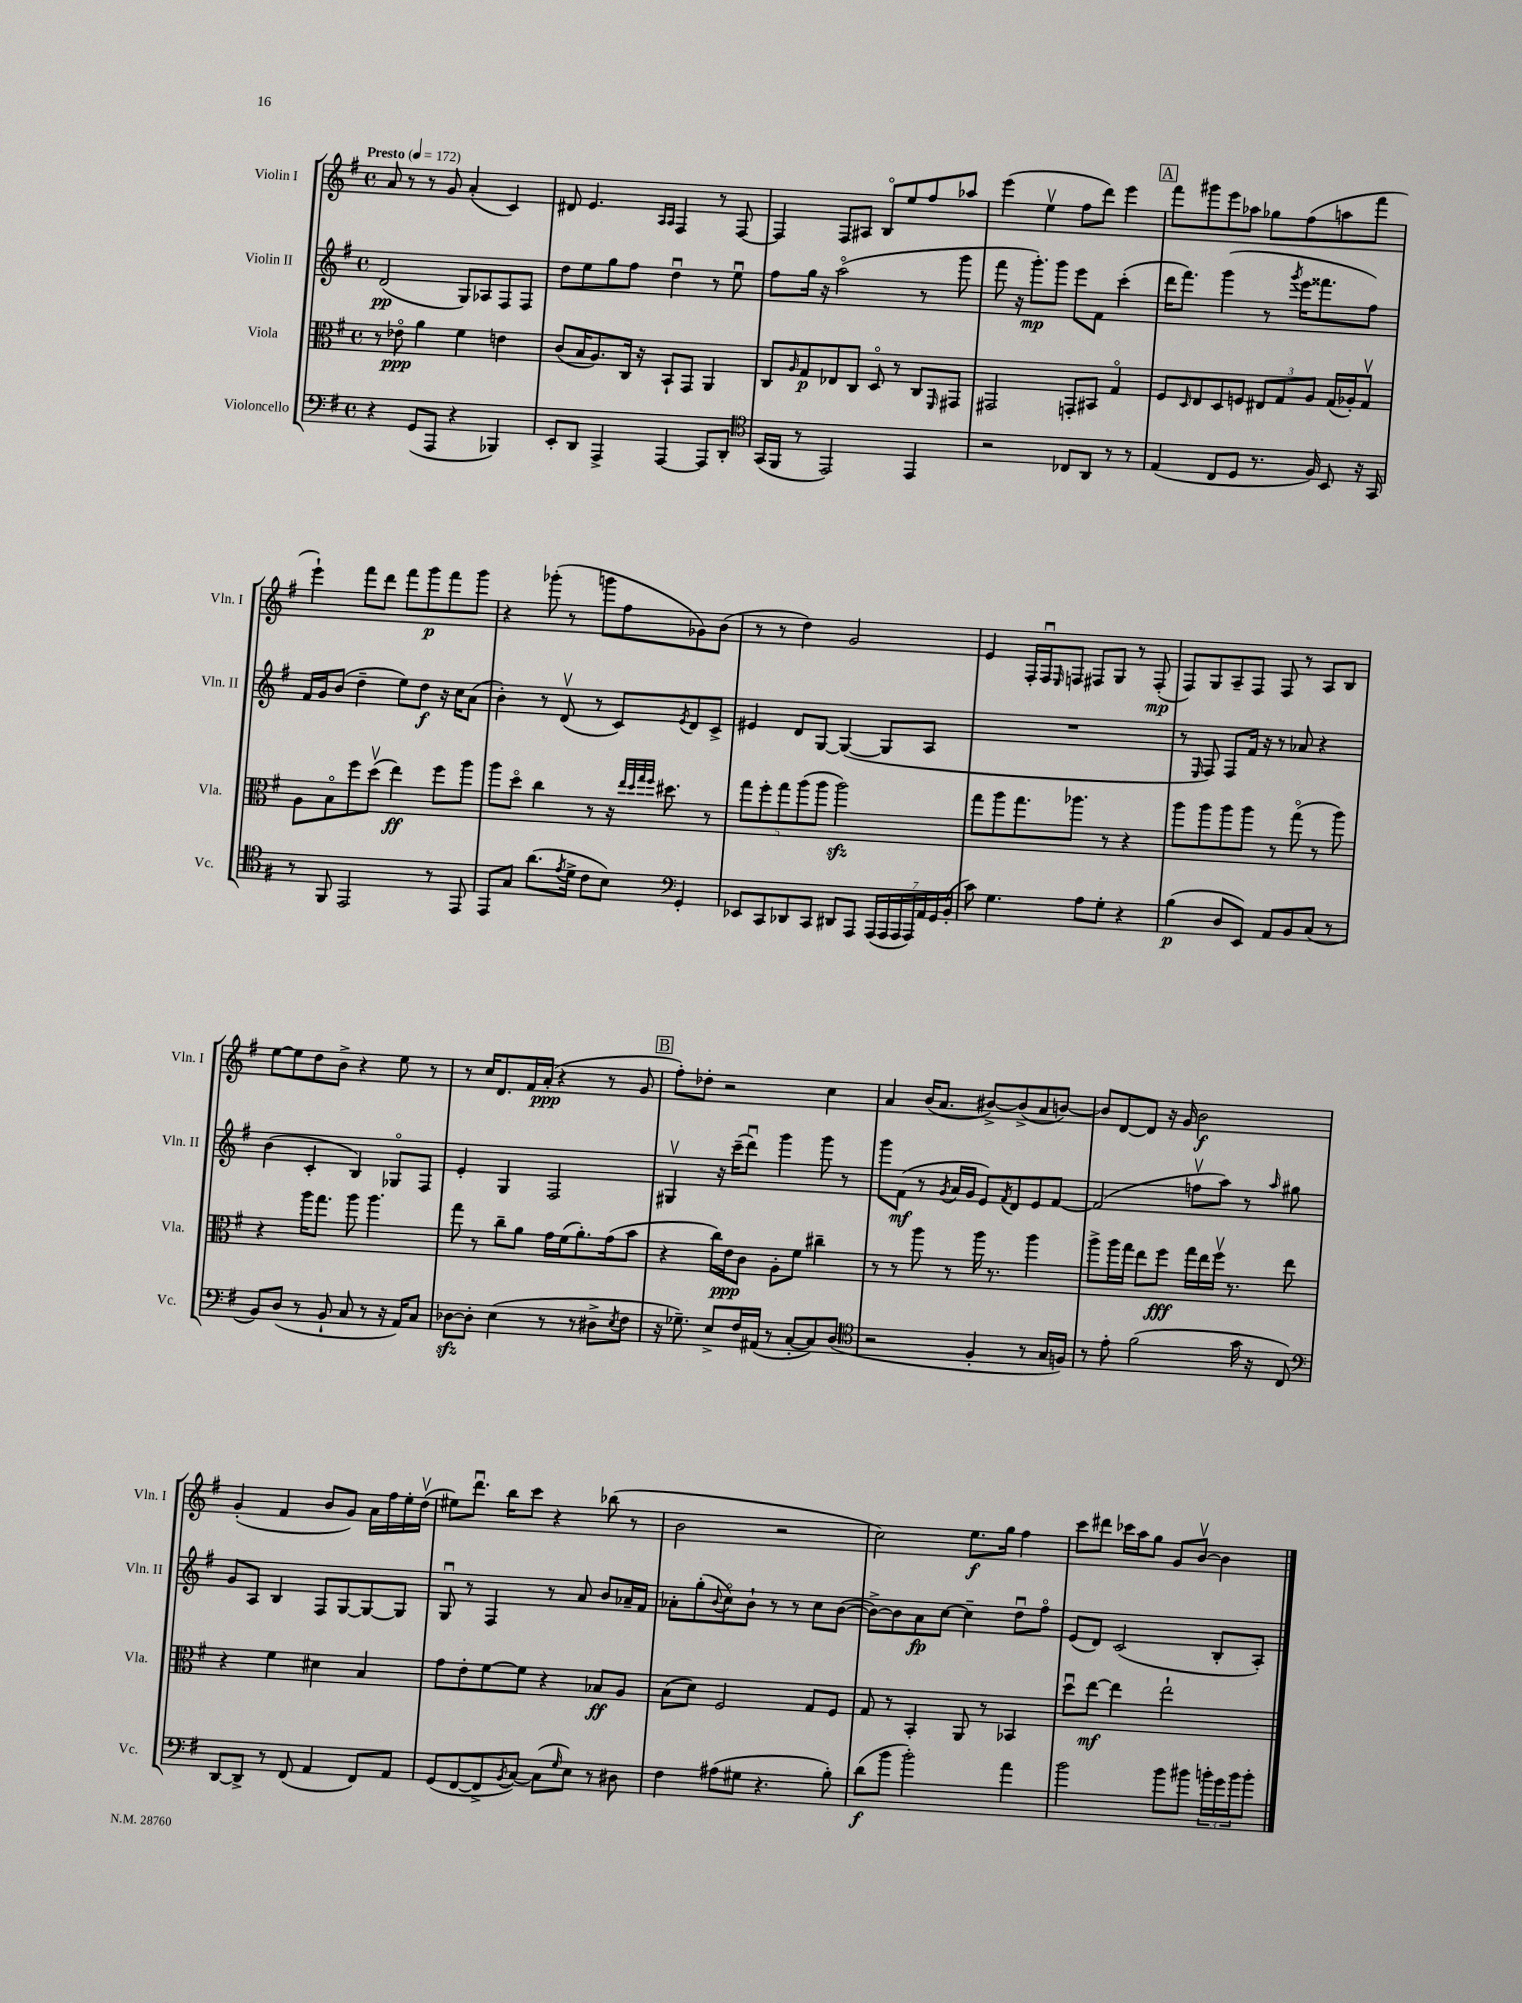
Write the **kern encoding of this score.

**kern	**kern	**kern	**kern
*staff4	*staff3	*staff2	*staff1
*clefF4	*clefC3	*clefG2	*clefG2
*k[f#]	*k[f#]	*k[f#]	*k[f#]
*M4/4	*M4/4	*M4/4	*M4/4
*met(c)	*met(c)	*met(c)	*met(c)
*MM172	*MM172	*MM172	*MM172
4r	8r	(2d	8a
.	8e-o	.	8r
(8GG	4a	.	8r
8AAA	.	.	8g
4r	4f#	8G)	(4a'
.	.	8A-	.
4BBB-)	4e	8F#	4c)
.	.	8F#	.
=	=	=	=
8EE'	(8c	8dd	8d#
8DD	16B	8ee	4.e
.	8.A)	.	.
4AAA^	.	8gg	.
.	16C	8ff#	.
.	16r	.	.
.	.	.	16qqA
.	.	.	16qqA
[4AAA	8BB`	4ddu	4F#
.	8GG	.	.
8AAA]	4AA	8r	8r
8DD'	.	8eeu	[8F#
=	=	=	=
*clefC4	*	*	*
(16GG	8C	8ff#	4F#]
16FF#	.	.	.
.	16qqA	.	.
8r	8G	16gg	.
.	.	16r	.
2EE)	8E-	(2aao	8F#
.	8C	.	8A#
.	8Do	.	8Bo
.	8r	.	8ee
4EE	8C	8r	8ff#
.	16qqFF#	.	.
.	8GG#	8ggg	8aa-
=	=	=	=
2r	2GG#	8fff#	(4eee
.	.	16r	.
.	.	8.ggg')	.
.	.	.	4eev
.	.	8ggg	.
8C-	8GG'	8eee	8ff#
8AA	8BB#	8f#	8ddd)
8r	4Go	(4ccc'	4eee
8r	.	.	.
=	=	=	=
(4E	8F#	16ddd	8fff#
.	.	8.fff#)	.
.	16qqD	.	.
.	8E	.	8ggg#
8C	8D	(4ggg	8eee
8D	8F	.	8aa-
8.r	12E#	8r	8gg-
.	12G	.	.
.	.	8qggg	.
.	.	16eee	(8ff#
.	12A	.	.
16F#)	.	8.fff##	.
8BB	(16G	.	8aa
.	16A-')	.	.
16r	8Gv	8ff#)	8fff#
16GG	.	.	.
=	=	=	=
8r	8A	16f#	4eee`)
.	.	16g	.
8FF#	8Bo	(8b	.
2EE	8ff#	4dd~	8fff#
.	(8ddv	.	8ddd
.	4ee)	8ee)	8fff#
.	.	8dd	8ggg
8r	8ff#	16r	8fff#
.	.	16cc	.
8EE	8aa	(8a	8ggg
=	=	=	=
8EE	8aa	4b')	4r
8G	8ddo	.	.
(8.a	4cc	8r	(8ggg-'
.	.	(8dv	8r
8qe	.	.	.
16d^	.	.	.
8c	8r	8r	8ggg
8B)	16r	8c)	8ff#
.	32qqee	.	.
.	32qqdd	.	.
.	32qqgg	.	.
.	32qqff#	.	.
.	8.dd#	.	.
*clefF4	*	*	*
.	.	8qe	.
4GG'	.	8d	8g-)
.	8r	8c^	(8b
=	=	=	=
8EE-	10gg	4e#	8r
.	10ff#'	.	.
8CC	.	.	8r
.	10gg	.	.
8DD-	.	8d	4dd)
.	(10aa	.	.
8CC	.	[8G	.
.	10aa	.	.
8DD#	2aa)	(4G_	2g
8AAA	.	.	.
(28AAA	.	8G]	.
28AAA	.	.	.
28AAA	.	.	.
28AAA)	.	.	.
.	.	8A	.
28AA	.	.	.
28GG	.	.	.
(28BB'	.	.	.
=	=	=	=
8c)	8gg	1r	4e
4.G	8aa	.	.
.	8.gg	.	16F#'
.	.	.	16F#u
.	.	.	16qqE
.	.	.	8F
.	8.aa-	.	.
8A	.	.	8F#
8G'	8r	.	8G
4r	4r	.	8r
.	.	.	(8F#'
=	=	=	=
(4B	8aa	8r	8F#)
.	.	16qqE	.
.	8aa	8F#)	8G
8D	8aa	8F#	8A~
8EE)	8aa	16f#	8F#
.	.	16r	.
8AA	8r	8r	8F#
8BB	(8ggo	8a-	8r
(8C	8r	4r	8A
8r	8aa)	.	8B
=	=	=	=
8BB)	4r	(4b	[8ee
(8D	.	.	8ee]
8r	16aa	4c'	8dd
.	8.gg	.	.
8BB`	.	.	8b^
8C	8aa	4B)	4r
8r	4.aa	.	.
16r	.	8G-o	8ee
16AA)	.	.	.
8C	.	8F#	8r
=	=	=	=
[8D-	8gg	4e'	8r
8D-']	8r	.	16cc
.	.	.	8.d
(4E	8cc~	4G	.
.	8a	.	16f#
.	.	.	(16a'
8r	16g	2F#	4r
.	(16f#	.	.
8r	8.a')	.	.
8D#^	.	.	8r
.	(16g	.	.
8qE	.	.	.
8F#	8b	.	8g
=	=	=	=
16r	4r	4G#v	8ff#')
8.G-~)	.	.	.
.	.	.	8dd-'
8E^	16cc)	16r	2r
.	16e	(16ccc~	.
16F#	8c	8dddu)	.
(16AA#	.	.	.
8r	8A'	4ggg	.
[8C'	8f#	.	.
8C])	4cc#~	8ggg	4cc
(8D	.	8r	.
=	=	=	=
*clefC4	*	*	*
2r	8r	8ggg	4a
.	8r	(8f#	.
.	8aa	8r	(16b
.	.	.	8.a
.	.	8qg	.
.	8r	16a	.
.	.	16g	.
4F#'	16aa	8e)	[8b#^)
.	8.r	.	.
.	.	8qf#	.
.	.	8d	(8b#^]
8r	4aa	8e	8a
16G	.	[8f#	[8b)
16F)	.	.	.
=	=	=	=
8r	8aa^	(2f#]	8b]
8e'	16aa	.	[8d
.	16gg	.	.
(2f#	8ee	.	8d]
.	8ff#	.	16r
.	.	.	16g
.	16gg	8ffv	2b
.	16ee	.	.
.	16ff#v	8aa)	.
.	8.r	.	.
16g	.	8r	.
16r	.	.	.
.	.	16qqaa	.
8C)	8ee	8gg#	.
=	=	=	=
*clefF4	*	*	*
[8DD	4r	8g	(4g'
8DD^]	.	8A	.
8r	4f#	4B	4f#
(8FF#	.	.	.
4AA	4d#	8F#	8b
.	.	[8G	8g)
8FF#)	4B	8G_	16a
.	.	.	16ff#
8AA	.	8G]	16ee'
.	.	.	(16ddv
=	=	=	=
(8GG	8g	8Gu	8ee#)
[8FF#	8e'	8r	8.dddu
8FF#^]	[8f#	4F#	.
.	.	.	16bb
8qBB	.	.	.
[8C)	8f#]	.	8ccc
(8C]	4r	8r	4r
16qqG	.	.	.
8E)	.	8a	.
8r	8B-	8b	(8bb-
8D#	8A	16a-~	8r
.	.	16f#	.
=	=	=	=
4F#	(8B	8a-'	2b
.	8d)	(8gg'	.
.	.	8qqb	.
(8A#	2F#	8cco)	.
8G#	.	8b`	.
4.r	.	8r	2r
.	.	8r	.
.	8G	8cc	.
8B')	8F#	([8b	.
=	=	=	=
(8d	8G	8b^_)	2cc)
8b	8r	8b]	.
2b')	4BB'	8a	.
.	.	[8cc	.
.	8AA	4cc~]	8.ee
.	8r	.	.
.	.	.	16gg
4a	4BB-	8ddu	4ff#
.	.	8ff#o	.
=	=	=	=
2b	8ddu	(8e	8ccc
.	[8ee	8d)	8ddd#
.	4ee]	(2c	16ccc-
.	.	.	16aa
.	.	.	8gg
8b	2ee`	.	8g
8b#	.	.	[8bv
24b'	.	8B'	4b]
24g	.	.	.
24b	.	.	.
8b'	.	8A')	.
==	==	==	==
*-	*-	*-	*-
